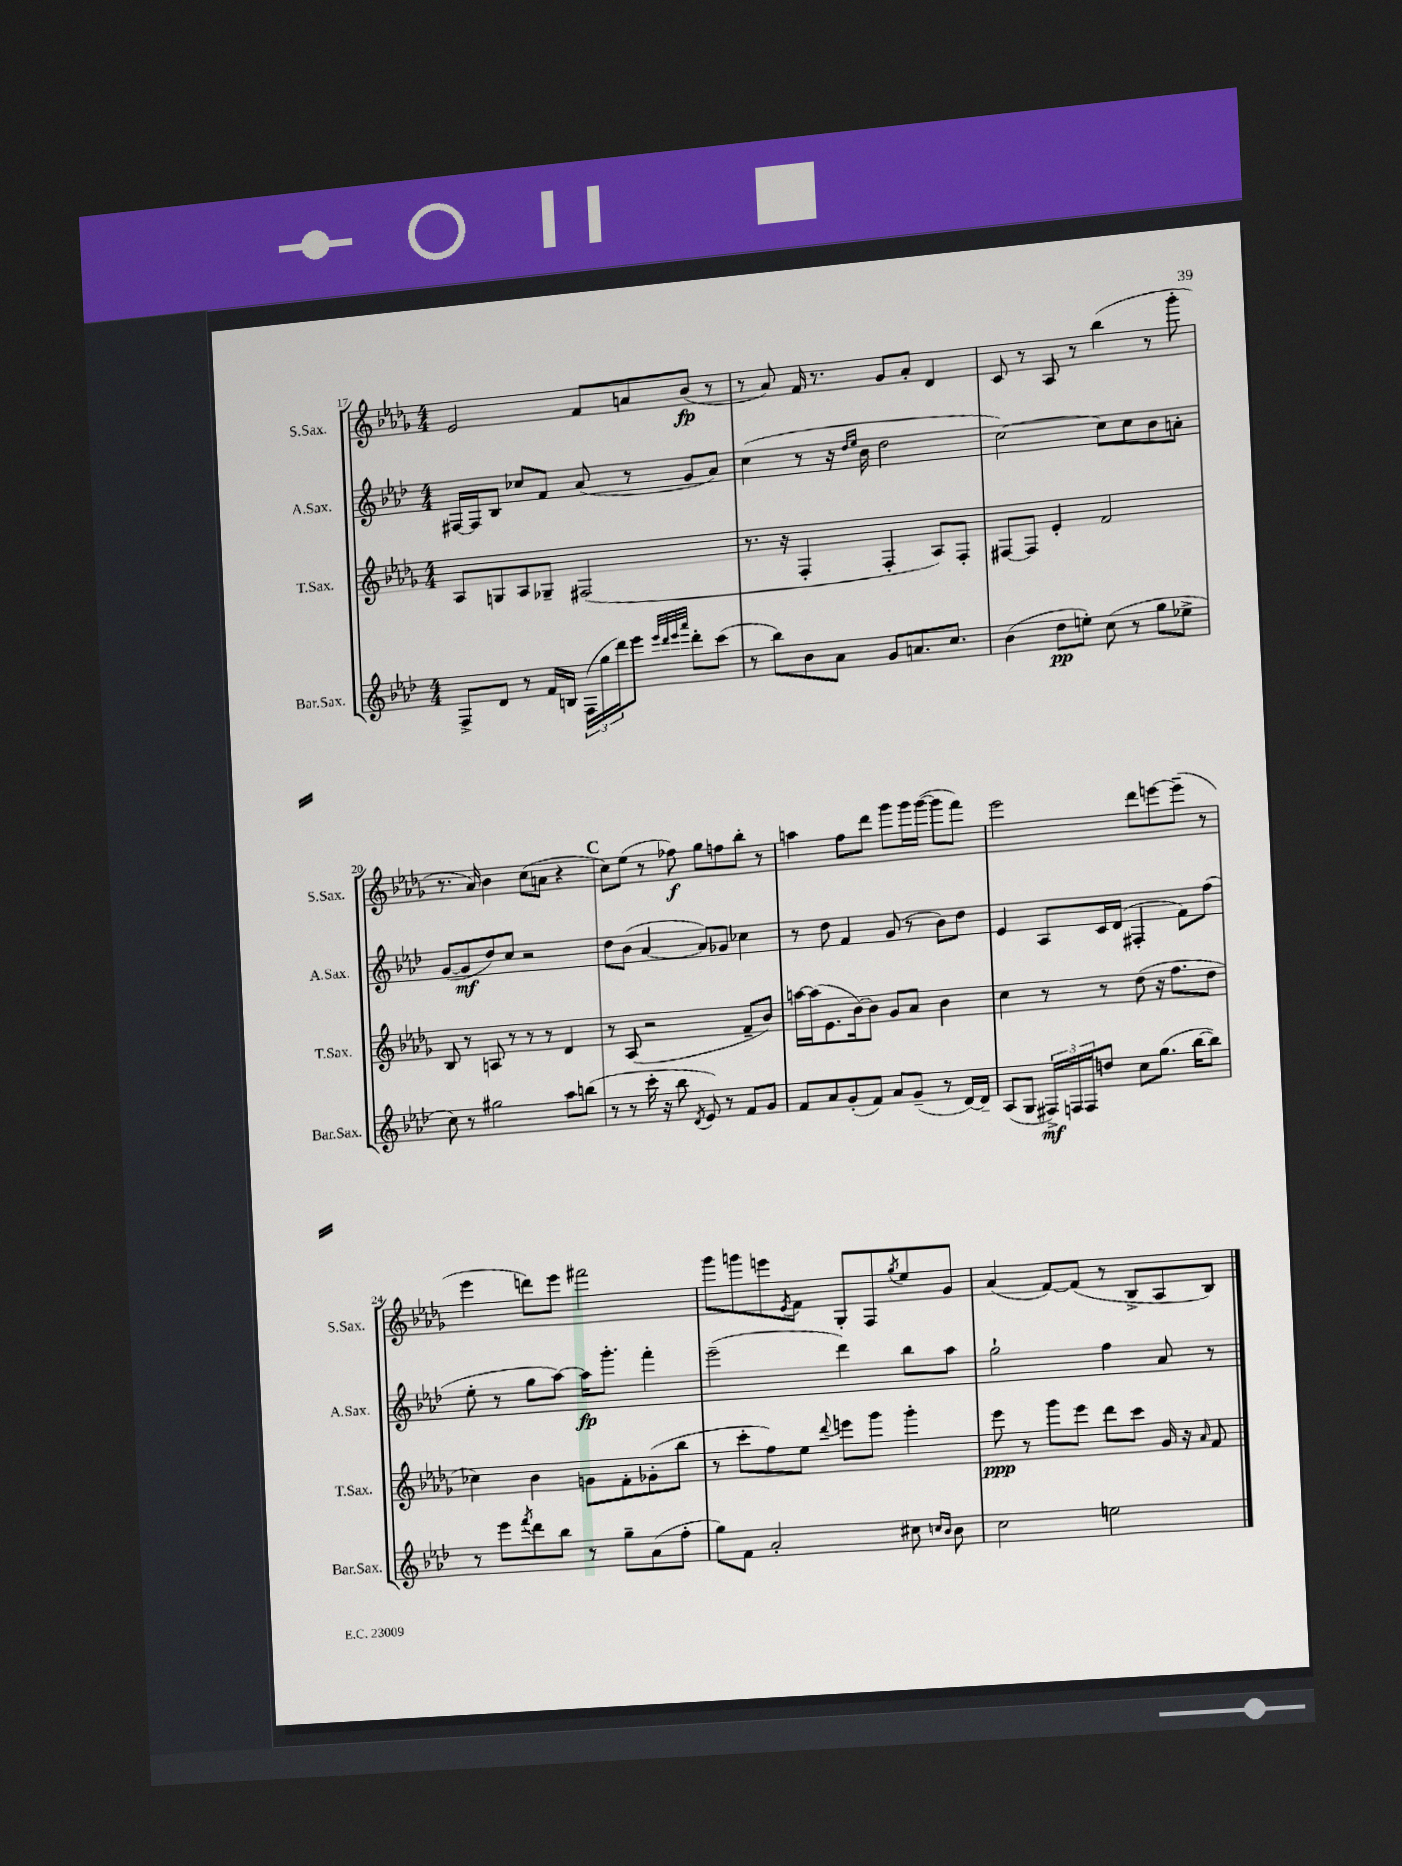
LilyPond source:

<<
\new StaffGroup <<
\new Staff = "s0" \with { instrumentName = "S.Sax." shortInstrumentName = "S.Sax." } {
    \clef treble \key des \major \numericTimeSignature \time 4/4
    ees'2 f'8 a'8 bes'8\fp( r8 |
    r8 aes'8) f'16 r8. ges'8 aes'8-. des'4 |
    c'8 r8 aes8 r8 bes''4( r8 ges'''8-. |
    r8. aes'16) bes'4 c''8( a'8 r4 |
    \mark \markup { \bold "C" } c''8) ees''8( r8 fes''8\f) ges''8 f''8 bes''8-. r8 |
    a''4 f''8 des'''8 ges'''8 ges'''16 ges'''16~( ges'''8 f'''8) |
    ees'''2 des'''8 e'''8~ e'''8--( r8 |
    ees'''4 d'''8) ees'''8 fis'''2 |
    ges'''8 g'''8 e'''8 \acciaccatura { ees'8 } f'8 ges8-. f8 \acciaccatura { ges''8 } ees''8 ges'8 |
    aes'4( f'8~) f'8( r8 bes8-> aes8 bes8) \bar "|." |
}
\new Staff = "s1" \with { instrumentName = "A.Sax." shortInstrumentName = "A.Sax." } {
    \clef treble \key aes \major \numericTimeSignature \time 4/4
    fis16~ fis16 bes8 ces''8 f'8 aes'8( r8 g'8 aes'8) |
    c''4( r8 r16 \grace { des''16 ees''16 } bes'16 des''2 |
    c''2~) c''8 c''8 bes'8 a'8-. |
    g'8~( g'8\mf des''8) c''8 r2 |
    \mark \markup { \bold "C" } des''8 bes'8( aes'4~ aes'8) ges'8 ces''4 |
    r8 des''8 f'4 g'8( r8 bes'8) des''8 |
    ees'4 aes8 c'16 des'16( fis4-. f'8) f''8( |
    ees''8-. r8 g''8 aes''8~) aes''16\fp g'''8.-. f'''4-. |
    ees'''2--( des'''4) bes''8 aes''8 |
    g''2-! f''4 aes'8 r8 \bar "|." |
}
\new Staff = "s2" \with { instrumentName = "T.Sax." shortInstrumentName = "T.Sax." } {
    \clef treble \key des \major \numericTimeSignature \time 4/4
    aes8 g8 aes8 ges8-- fis2( |
    r8. r16 f4-. f4-. aes8) f8-. |
    fis8~ fis8 ees'4-. f'2 |
    bes8 r8 a8 r8 r8 r8 des'4 |
    \mark \markup { \bold "C" } r8 aes8( r2 f'8-- bes'8) |
    a''16~ a''16( ees'8. bes'16~) bes'8 ges'8 aes'8 bes'4 |
    c''4 r8 r8 des''8( r16 f''8. des''8 |
    ces''4) bes'4 g'8 f'8-. ges'8-.( bes''8 |
    r8 c'''8-. f''8) ees''8 \appoggiatura { des'''8 } e'''8 ges'''8 ges'''4-. |
    ees'''8\ppp r8 ges'''8 ees'''8 des'''8 c'''8 ges'16 r16 \grace { aes'16 } f'8 \bar "|." |
}
\new Staff = "s3" \with { instrumentName = "Bar.Sax." shortInstrumentName = "Bar.Sax." } {
    \clef treble \key aes \major \numericTimeSignature \time 4/4
    f8-> des'8 r8 f'16 b16 \tuplet 3/2 { f16( g''16 des'''16) } ees'''8 \grace { ees'''32 des'''32 ees'''32 aes'''32 } des'''8-. c'''8( |
    r8 bes''8) bes'8 aes'8 g'8 a'8. c''8. |
    bes'4( des''8\pp e''8-.) c''8( r8 g''8 ees''8-> |
    c''8) r8 gis''2 aes''8 b''8( |
    \mark \markup { \bold "C" } r8 r8 c'''16-. r16 bes''8 \acciaccatura { des'8 } ees'8) r8 f'8 g'8 |
    f'8 aes'8 g'8-.( f'8) aes'8 g'8--( r8 des'16~) des'16-- |
    aes8( g8 \tuplet 3/2 { fis16->\mf) f16 f16 } d''8 c''8 g''8.( bes''16~ bes''8) |
    r8 ees'''8 \acciaccatura { f'''8 } des'''8 bes''8 r8 g''8-- aes'8( f''8-. |
    g''8) f'8 aes'2-. cis''8 \grace { c''16 bes'16 } bes'8 |
    c''2 e''2 \bar "|." |
}
>>
>>
\layout { \context { \Score currentBarNumber = #17 } }
